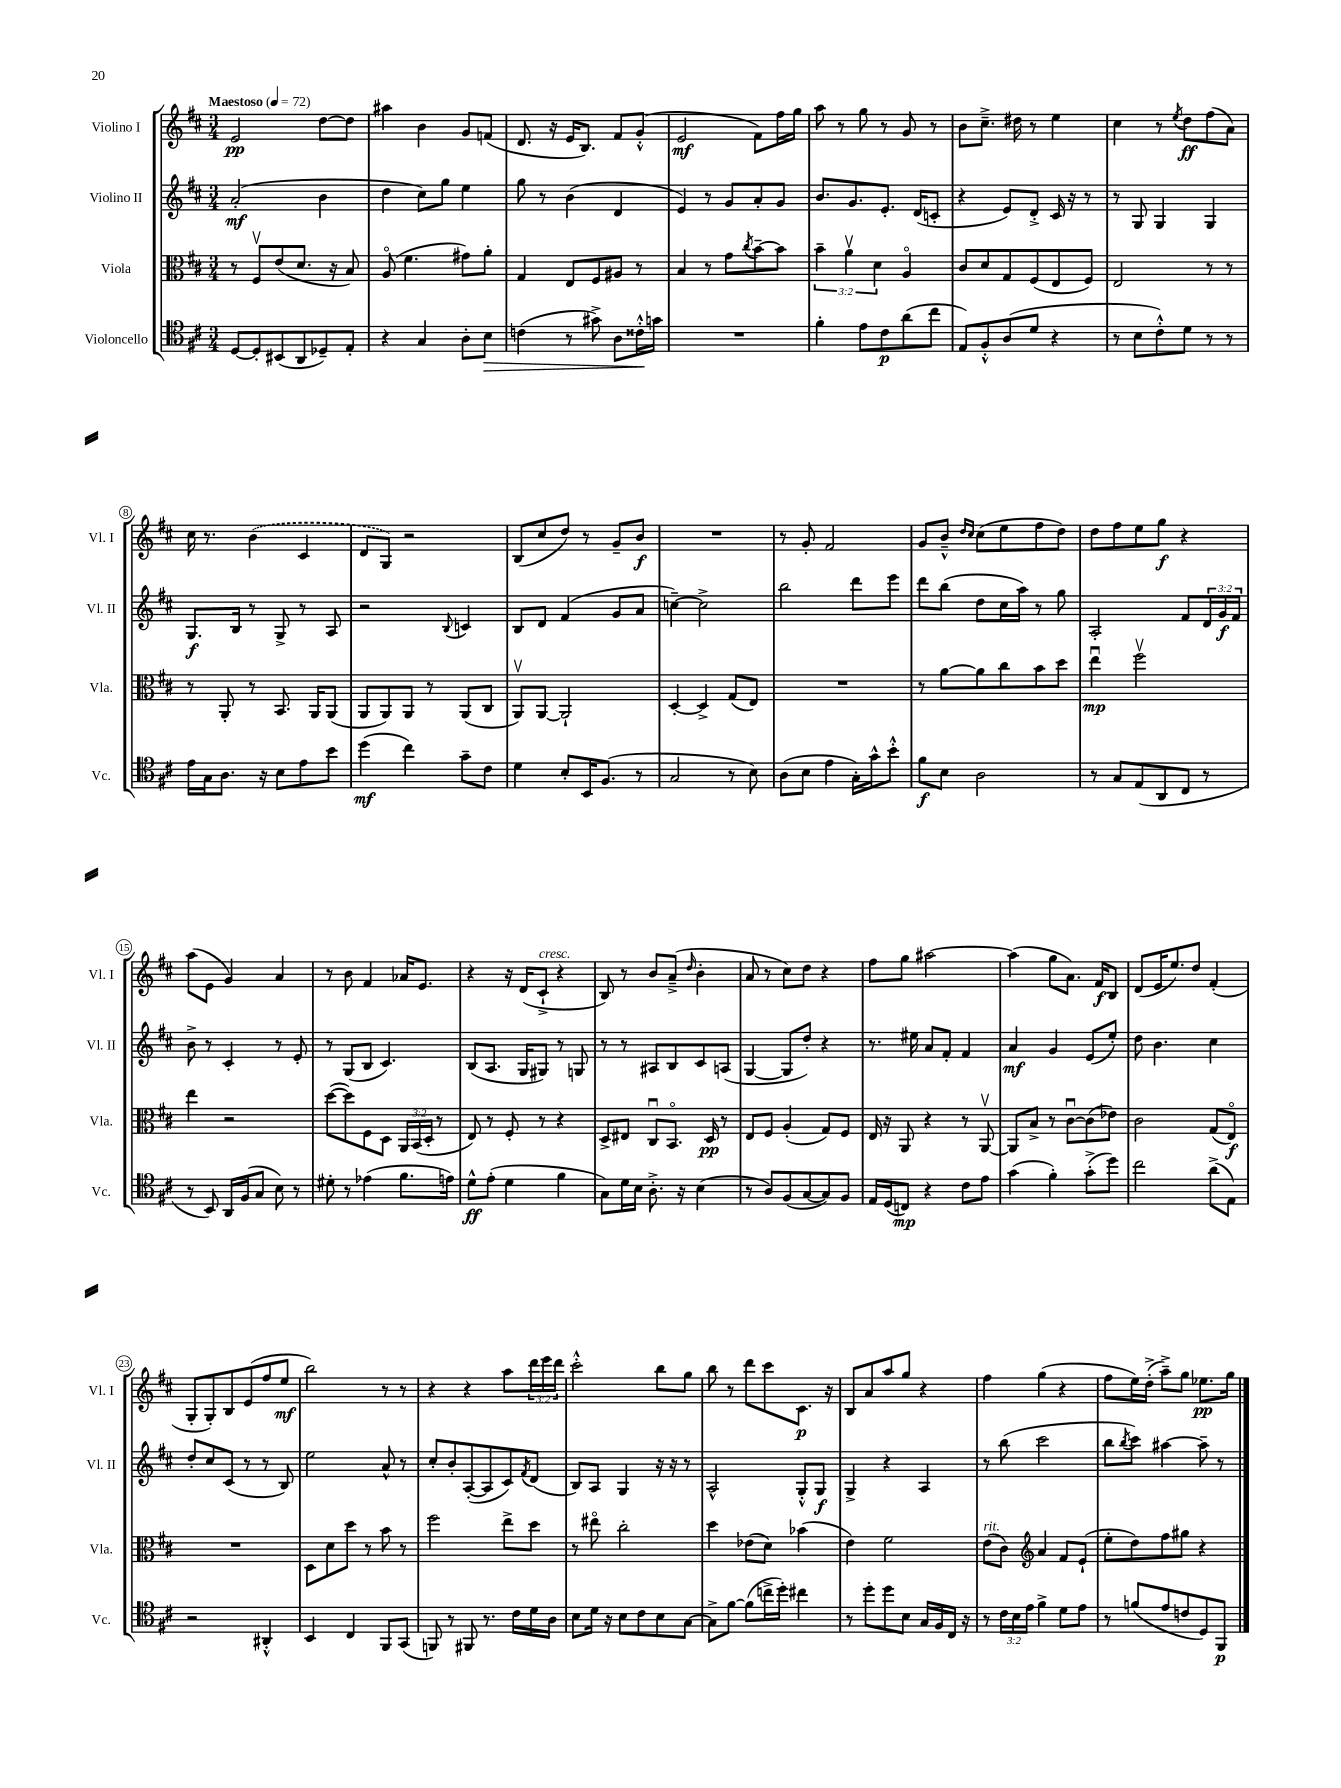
<<
\new StaffGroup <<
\new Staff = "s0" \with { instrumentName = "Violino I" shortInstrumentName = "Vl. I" } {
    \clef treble \key d \major \numericTimeSignature \time 3/4 \override Staff.TupletNumber.text = #tuplet-number::calc-fraction-text \tempo "Maestoso" 4 = 72
    e'2\pp d''8~ d''8 |
    ais''4 b'4 g'8 f'8( |
    d'8. r16 e'16 b8.) fis'8 g'8-.-^( |
    e'2\mf fis'8) fis''16 g''16 |
    a''8 r8 g''8 r8 g'8 r8 |
    b'8 cis''8.---> dis''16 r8 e''4 |
    cis''4 r8 \acciaccatura { e''8 } d''8\ff fis''8( a'8) |
    cis''16 r8. \once \slurDashed b'4( cis'4 |
    d'8 g8) r2 |
    b8( cis''8 d''8) r8 g'8-- b'8\f |
    R2. |
    r8 g'8-. fis'2 |
    g'8 b'8---^ \grace { d''16 cis''16 } cis''8( e''8 fis''8 d''8) |
    d''8 fis''8 e''8 g''8\f r4 |
    a''8( e'8 g'4) a'4 |
    r8 b'8 fis'4 aes'16 e'8. |
    r4 r16 d'16( cis'8-!->^\markup { \italic "cresc." } r4 |
    b8) r8 b'8 a'8--->( \grace { d''16 } b'4-. |
    a'8 r8 cis''8) d''8 r4 |
    fis''8 g''8 ais''2~ |
    ais''4( g''8 a'8.) fis'16\f b8 |
    d'8( e'16 e''8.) d''8 fis'4-.( |
    g8-. g8-.) b8 e'8( fis''8 e''8\mf |
    b''2) r8 r8 |
    r4 r4 a''8 \tuplet 3/2 { d'''16 e'''16 d'''16 } |
    cis'''2-.-^ b''8 g''8 |
    b''8 r8 d'''8 cis'''8 cis'8.\p r16 |
    b8 a'8 a''8 g''8 r4 |
    fis''4 g''4( r4 |
    fis''8 e''16) d''16-.->( a''8--->) g''8 ees''8.\pp g''16 \bar "|." |
}
\new Staff = "s1" \with { instrumentName = "Violino II" shortInstrumentName = "Vl. II" } {
    \clef treble \key d \major \numericTimeSignature \time 3/4 \override Staff.TupletNumber.text = #tuplet-number::calc-fraction-text
    a'2-.\mf( b'4 |
    d''4 cis''8) g''8 e''4 |
    g''8 r8 b'4( d'4 |
    e'4) r8 g'8 a'8-. g'8 |
    b'8. g'8. e'8.-. d'16( c'8-. |
    r4 e'8) d'8-.-> cis'16 r16 r8 |
    r8 g8 g4 g4 |
    g8.\f b16 r8 g8-> r8 a8 |
    r2 \appoggiatura { b8 } c'4 |
    b8 d'8 fis'4( g'8 a'8 |
    c''4~--) c''2-> |
    b''2 d'''8 e'''8 |
    d'''8 b''8( d''8 cis''16 a''16) r8 g''8 |
    a2-. fis'8 \tuplet 3/2 { d'16 g'16\f fis'16 } |
    b'8-> r8 cis'4-. r8 e'8-. |
    r8 g8( b8 cis'4.) |
    b8( a8. g16 gis8) r8 g8 |
    r8 r8 ais8 b8 cis'8 a8( |
    g4~ g8 d''8-.) r4 |
    r8. eis''16 a'8 fis'8-. fis'4 |
    a'4\mf g'4 e'8( e''8-.) |
    d''8 b'4. cis''4 |
    d''8-. cis''8 cis'8( r8 r8 b8) |
    e''2 a'8-^ r8 |
    cis''8-. b'8-. a8~-.( a8 cis'8) \acciaccatura { fis'8 } d'8( |
    b8) a8 g4 r16 r16 r8 |
    a2-^ g8-.-^ g8\f |
    g4-> r4 a4 |
    r8 b''8( cis'''2 |
    b''8 \acciaccatura { b''8 } cis'''8) ais''4~ ais''8-- r8 \bar "|." |
}
\new Staff = "s2" \with { instrumentName = "Viola" shortInstrumentName = "Vla." } {
    \clef alto \key d \major \numericTimeSignature \time 3/4 \override Staff.TupletNumber.text = #tuplet-number::calc-fraction-text
    r8 fis8\upbow e'8( d'8. r16 b8) |
    a8\flageolet( fis'4. gis'8) a'8-. |
    g4 e8 fis8 ais8 r8 |
    b4 r8 g'8 \acciaccatura { cis''8 } b'8~-- b'8 |
    \tuplet 3/2 { b'4-- a'4\upbow d'4 } a4\flageolet |
    cis'8 d'8 g8 fis8( e8 fis8) |
    e2 r8 r8 |
    r8 a,8-. r8 b,8. a,16 a,8( |
    a,8 a,8) a,8 r8 a,8( cis8 |
    a,8\upbow) a,8~ a,2-! |
    d4~-. d4-> g8( e8) |
    R2. |
    r8 a'8~ a'8 cis''8 b'8 d''8 |
    e''4\downbow\mp fis''2\upbow |
    e''4 r2 |
    d''8~( d''8) fis8 d8 \tuplet 3/2 { a,16 b,16( d16-. } r8 |
    e8) r8 fis8-. r8 r4 |
    d8-> eis8 cis8\downbow b,8.\flageolet d16\pp r8 |
    e8 fis8 a4-.( g8) fis8 |
    e16 r16 a,8 r4 r8 a,8~\upbow |
    a,8 b8-> r8 cis'8~\downbow cis'8( ees'8) |
    cis'2 g8( e8\flageolet\f) |
    R2. |
    d8 d'8 d''8 r8 b'8 r8 |
    fis''2 e''8-> d''8 |
    r8 eis''8\flageolet cis''2-. |
    d''4 ees'8( d'8) bes'4( |
    e'4) fis'2 |
    e'8^\markup { \italic "rit." }( cis'8) \clef treble a'4 fis'8 e'8-!( |
    e''8-. d''8) fis''8 gis''8 r4 \bar "|." |
}
\new Staff = "s3" \with { instrumentName = "Violoncello" shortInstrumentName = "Vc." } {
    \clef tenor \key d \major \numericTimeSignature \time 3/4 \override Staff.TupletNumber.text = #tuplet-number::calc-fraction-text
    d8~ d8-. bis,8( a,8 des8--) e8-. |
    r4 g4 a8-. b8\> |
    c'4( r8 gis'8->) a8 cisis'16-.-^\! g'16 |
    R2. |
    fis'4-. e'8 cis'8\p a'8( cis''8 |
    e8) fis8-.-^ a8( d'8 r4 |
    r8 b8 cis'8-.-^) d'8 r8 r8 |
    e'16 g16 a8. r16 b8 e'8 b'8 |
    d''4\mf( cis''4) g'8-- cis'8 |
    d'4 b8-. b,16 fis8.( r8 |
    g2 r8 b8) |
    a8( b8 e'4 g16-.) g'16-^ b'8-.-^ |
    fis'8\f b8 a2 |
    r8 g8 e8( a,8 cis8 r8 |
    r8 b,8) a,16 fis16( g8 b8) r8 |
    dis'8-. r8 ees'4( fis'8. e'16) |
    d'8-^\ff e'8-.( d'4 fis'4 |
    g8) d'16 b16 a8.-.-> r16 b4( |
    r8 a8) fis8( g8~ g8) fis8 |
    e16 d16( c8\mp) r4 cis'8 e'8 |
    g'4( fis'4-.) g'8-.->( d''8) |
    cis''2 a'8->( e8) |
    r2 ais,4-.-^ |
    b,4 cis4 fis,8 g,8( |
    f,8) r8 fis,8 r8. cis'16 d'16 a16 |
    b8 d'16 r16 b8 cis'8 b8 g8~ |
    g8-> fis'8~ fis'8( c''16-> d''16-.) cis''4 |
    r8 d''8-. d''8 b8 g16 fis16 cis16 r16 |
    r8 \tuplet 3/2 { cis'16 b16 e'16 } fis'4-> d'8 e'8 |
    r8 f'8( e'8 c'8 d8) fis,8\p \bar "|." |
}
>>
>>
\layout { \context { \Score \override BarNumber.stencil = #(make-stencil-circler 0.1 0.3 ly:text-interface::print) } }
